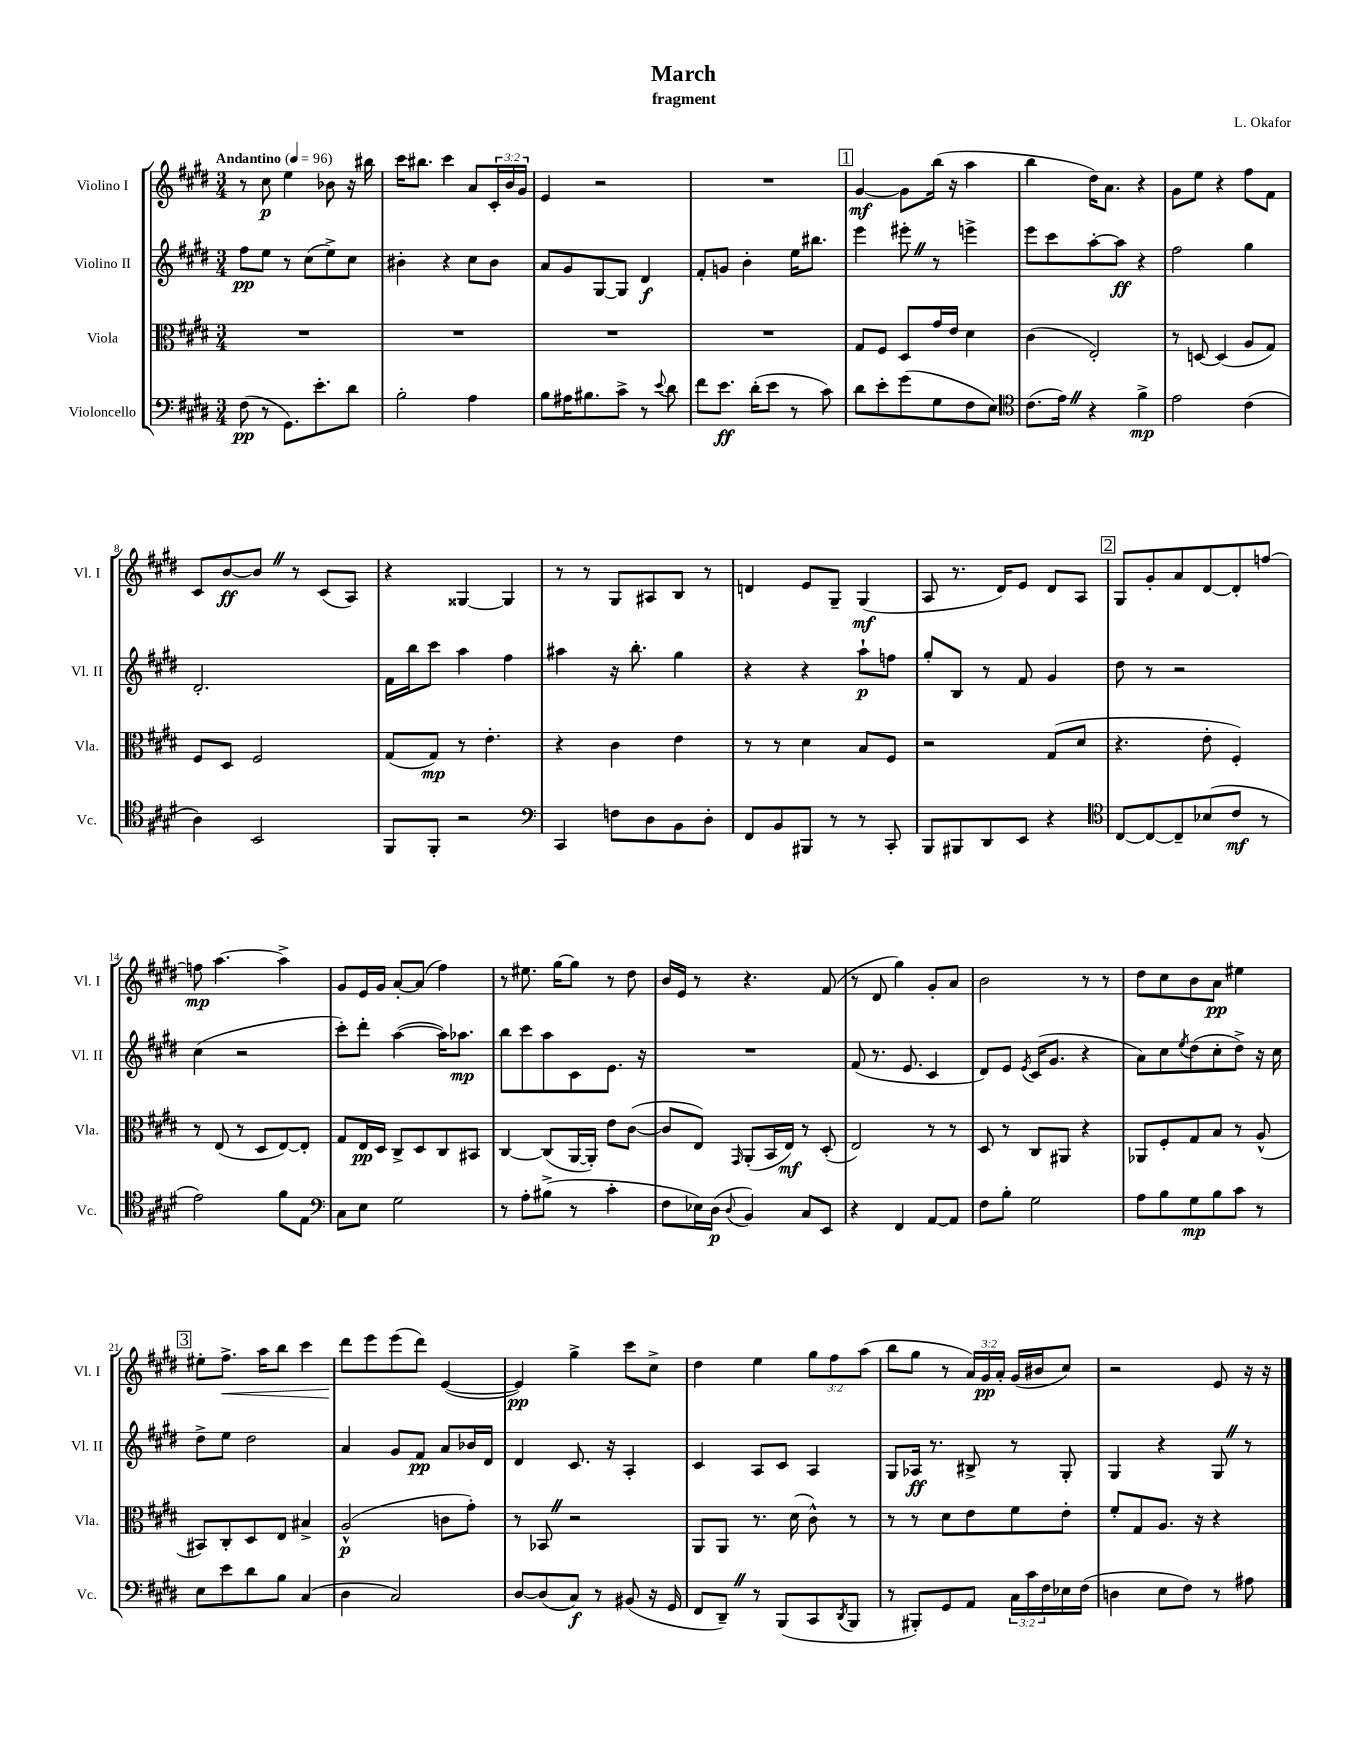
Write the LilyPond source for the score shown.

\header { title = "March" composer = "L. Okafor" subtitle = "fragment" }
<<
\new StaffGroup <<
\new Staff = "s0" \with { instrumentName = "Violino I" shortInstrumentName = "Vl. I" } {
    \clef treble \key e \major \numericTimeSignature \time 3/4 \override Staff.TupletNumber.text = #tuplet-number::calc-fraction-text \tempo "Andantino" 4 = 96
    r8 cis''8\p e''4 bes'8 r16 bis''16 |
    cis'''16 bis''8. cis'''4 a'8 \tuplet 3/2 { cis'16-. b'16 gis'16 } |
    e'4 r2 |
    R2. |
    \mark \markup { \box "1" } gis'4~\mf gis'8 b''16( r16 a''4 |
    b''4 dis''16) a'8. r4 |
    gis'8 e''8 r4 fis''8 fis'8 |
    cis'8 b'8~\ff b'8 \once \override BreathingSign.text = \markup { \musicglyph "scripts.caesura.straight" } \breathe r8 cis'8( a8) |
    r4 gisis4~ gisis4 |
    r8 r8 gis8 ais8 b8 r8 |
    d'4 e'8 gis8-- gis4\mf( |
    a8 r8. dis'16) e'8 dis'8 a8 |
    \mark \markup { \box "2" } gis8 gis'8-. a'8 dis'8~ dis'8-. f''8~ |
    f''8\mp a''4.~ a''4-> |
    gis'8 e'16 gis'16 a'8~-. a'8( fis''4) |
    r8 eis''8. gis''16~ gis''8 r8 dis''8 |
    b'16 e'16 r8 r4. fis'8( |
    r8 dis'8 gis''4) gis'8-. a'8 |
    b'2 r8 r8 |
    dis''8 cis''8 b'8 a'8\pp eis''4 |
    \mark \markup { \box "3" } eis''8-. fis''8.->\< a''16 b''8 cis'''4 |
    dis'''8\! e'''8 e'''8( dis'''8) e'4~( |
    e'4\pp) gis''4-> cis'''8 cis''8-> |
    dis''4 e''4 \tuplet 3/2 { gis''8 fis''8 a''8( } |
    b''8 gis''8 r8 \tuplet 3/2 { a'16) gis'16\pp a'16-. } gis'16( bis'16 cis''8) |
    r2 e'8 r16 r16 \bar "|." |
}
\new Staff = "s1" \with { instrumentName = "Violino II" shortInstrumentName = "Vl. II" } {
    \clef treble \key e \major \numericTimeSignature \time 3/4
    fis''8\pp e''8 r8 cis''8( e''8->) cis''8 |
    bis'4-. r4 cis''8 bis'8 |
    a'8 gis'8 gis8~ gis8 dis'4\f |
    fis'8-. g'8 b'4-. e''16 bis''8. |
    \mark \markup { \box "1" } e'''4 eis'''8-. \once \override BreathingSign.text = \markup { \musicglyph "scripts.caesura.straight" } \breathe r8 e'''4-> |
    e'''8 cis'''8 a''8~-. a''8\ff r4 |
    fis''2 gis''4 |
    dis'2.-. |
    fis'16 b''16 cis'''8 a''4 fis''4 |
    ais''4 r16 b''8.-. gis''4 |
    r4 r4 a''8-!\p f''8 |
    gis''8-. b8 r8 fis'8 gis'4 |
    \mark \markup { \box "2" } dis''8 r8 r2 |
    cis''4( r2 |
    cis'''8-.) dis'''8-. a''4~( a''16) aes''8.\mp |
    b''8 cis'''8 a''8 cis'8 e'8. r16 |
    R2. |
    fis'8( r8. e'8. cis'4 |
    dis'8) e'8 \acciaccatura { e'8 } cis'16( gis'8. r4 |
    a'8) cis''8 \acciaccatura { e''8 } dis''8( cis''8-. dis''8->) r16 cis''16 |
    \mark \markup { \box "3" } dis''8-> e''8 dis''2 |
    a'4 gis'8 fis'8\pp a'8 bes'16 dis'16 |
    dis'4 cis'8. r16 a4-. |
    cis'4 a8 cis'8 a4 |
    gis8 aes16\ff r8. bis8-> r8 gis8-. |
    gis4 r4 gis8 \once \override BreathingSign.text = \markup { \musicglyph "scripts.caesura.straight" } \breathe r8 \bar "|." |
}
\new Staff = "s2" \with { instrumentName = "Viola" shortInstrumentName = "Vla." } {
    \clef alto \key e \major \numericTimeSignature \time 3/4
    R2. |
    R2. |
    R2. |
    R2. |
    \mark \markup { \box "1" } gis8 fis8 dis8 gis'16 e'16 dis'4 |
    cis'4( e2-.) |
    r8 d8~ d4( a8 gis8) |
    fis8 dis8 fis2 |
    gis8( gis8\mp) r8 e'4.-. |
    r4 cis'4 e'4 |
    r8 r8 dis'4 b8 fis8 |
    r2 gis8( dis'8 |
    \mark \markup { \box "2" } r4. e'8-. fis4-.) |
    r8 e8( r8 dis8 e8~) e8-. |
    gis8 e16\pp dis16 cis8-> dis8 cis8 bis,8 |
    cis4~ cis8( a,16~ a,16-.) e'8 cis'8~( |
    cis'8 e8) \grace { gis,16 } a,8-.( b,16 e16\mf) r8 dis8-.( |
    e2) r8 r8 |
    dis8 r8 cis8 ais,8 r4 |
    aes,8 fis8-. gis8 b8 r8 a8-^( |
    \mark \markup { \box "3" } bis,8) cis8-. dis8 e8 bis4-> |
    a2-^\p( c'8 gis'8-.) |
    r8 bes,8 \once \override BreathingSign.text = \markup { \musicglyph "scripts.caesura.straight" } \breathe r2 |
    a,8 a,8 r8. dis'16( cis'8-^) r8 |
    r8 r8 dis'8 e'8 fis'8 e'8-. |
    fis'8-. gis8 a8. r16 r4 \bar "|." |
}
\new Staff = "s3" \with { instrumentName = "Violoncello" shortInstrumentName = "Vc." } {
    \clef bass \key e \major \numericTimeSignature \time 3/4 \override Staff.TupletNumber.text = #tuplet-number::calc-fraction-text
    fis8\pp( r8 gis,8.) e'8.-. dis'8 |
    b2-. a4 |
    b8 ais16 bis8. cis'8-> r8 \appoggiatura { e'8 } dis'8 |
    fis'8 e'8.\ff dis'16-.( e'8 r8 cis'8) |
    \mark \markup { \box "1" } dis'8 e'8-. gis'8( gis8 fis8 e8) |
    \clef tenor cis'8.( e'16) \once \override BreathingSign.text = \markup { \musicglyph "scripts.caesura.straight" } \breathe r4 fis'4->\mp |
    e'2 cis'4( |
    a4) b,2 |
    fis,8 fis,8-. r2 |
    \clef bass cis,4 f8 dis8 b,8 dis8-. |
    fis,8 b,8 bis,,8 r8 r8 cis,8-. |
    b,,8 bis,,8 dis,8 e,8 r4 |
    \mark \markup { \box "2" } \clef tenor cis8~ cis8~ cis8-- bes8( cis'8\mf r8 |
    e'2) fis'8 e8 |
    \clef bass cis8 e8 gis2 |
    r8 a8-. bis8->( r8 cis'4-. |
    fis8 ees16) dis16\p( \appoggiatura { dis8 } b,4) cis8 e,8 |
    r4 fis,4 a,8~ a,8 |
    fis8 b8-. gis2 |
    a8 b8 gis8\mp b8 cis'8 r8 |
    \mark \markup { \box "3" } e8 e'8 dis'8 b8 cis4( |
    dis4 cis2) |
    dis8~ dis8( cis8\f) r8 bis,8( r16 gis,16 |
    fis,8 dis,8--) \once \override BreathingSign.text = \markup { \musicglyph "scripts.caesura.straight" } \breathe r8 b,,8( cis,8 \acciaccatura { dis,8 } b,,8 |
    r8 bis,,8-.) gis,8 a,8 \tuplet 3/2 { cis16 cis'16 fis16 } ees16 fis16( |
    d4 e8 fis8) r8 ais8 \bar "|." |
}
>>
>>
